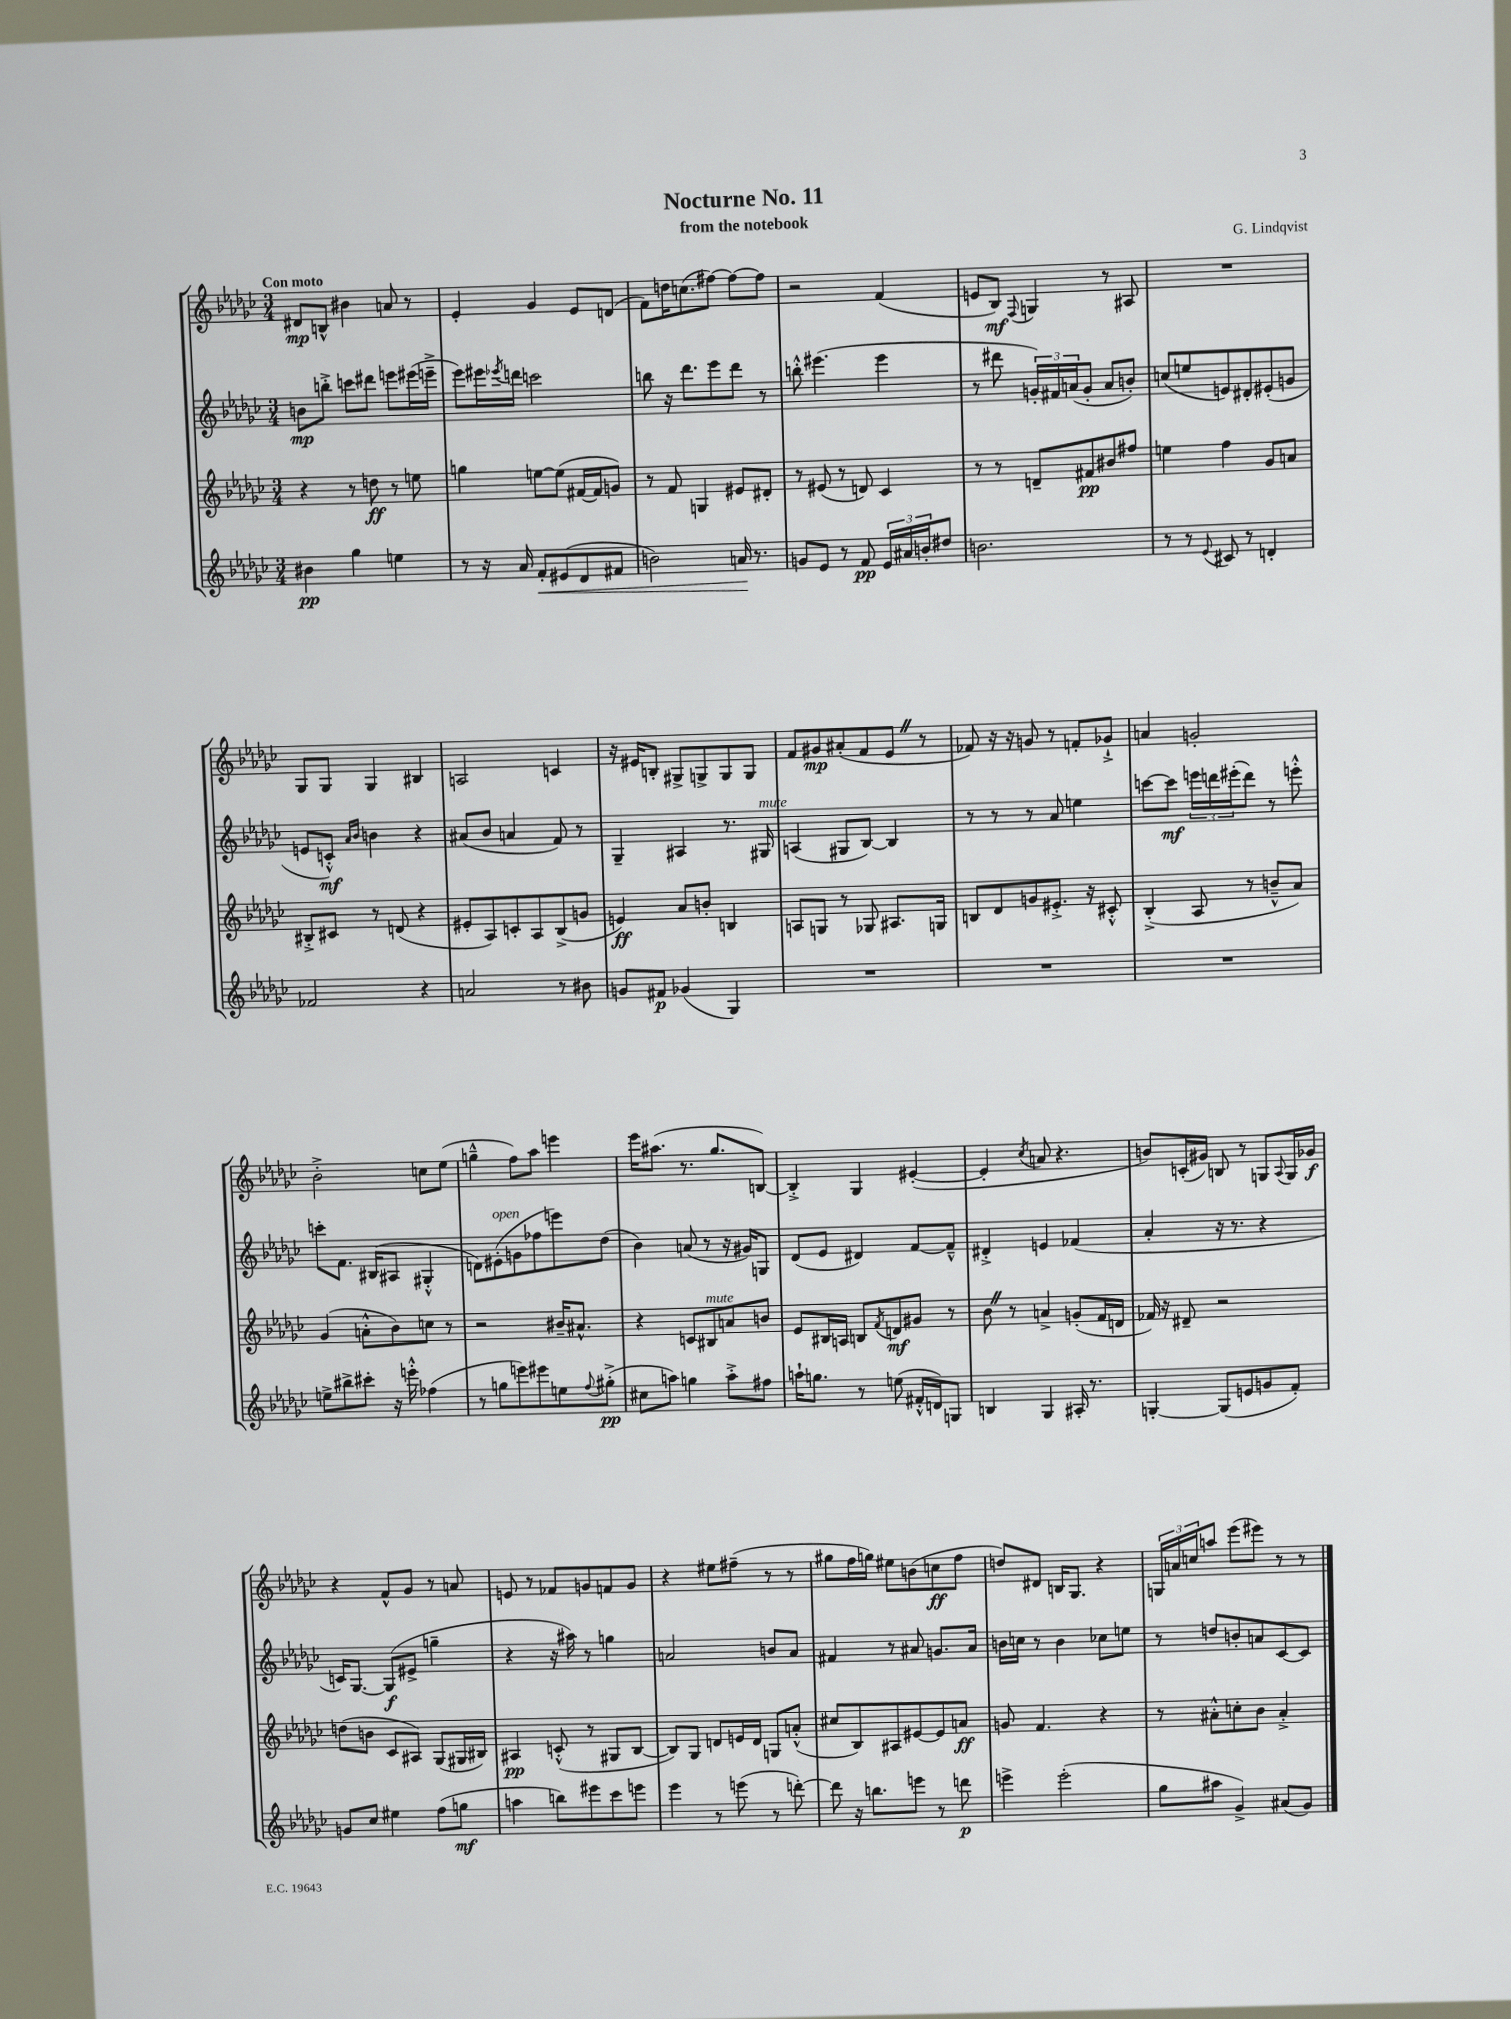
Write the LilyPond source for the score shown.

\header { title = "Nocturne No. 11" composer = "G. Lindqvist" subtitle = "from the notebook" }
<<
\new StaffGroup <<
\new Staff = "s0" {
    \clef treble \key ges \major \numericTimeSignature \time 3/4 \tempo "Con moto"
    dis'8\mp b8-^ bis'4 a'8 r8 |
    ees'4-. ges'4 ees'8 d'8( |
    f'8) d''16 c''8.( fis''8~) fis''8~ fis''8 |
    r2 f'4( |
    e'8 bes8\mf) \appoggiatura { f8 } g4 r8 ais8 |
    R2. |
    ges8 ges8 ges4 bis4 |
    a2 c'4 |
    r16 eis'16 b8-. gis8-> g8-> g8 g8 |
    f'8 gis'8\mp ais'8-.( f'8 ees'8 \once \override BreathingSign.text = \markup { \musicglyph "scripts.caesura.straight" } \breathe r8 |
    fes'8) r16 r16 g'8 r8 f'8-. ges'8-!-> |
    a'4 g'2-. |
    bes'2-.-> c''8 ees''8( |
    g''4---^ f''8) aes''8 e'''4 |
    ees'''16 ais''8.( r8. ges''8. b8~) |
    b4-.-> ges4 eis'4~-.( |
    eis'4-. \acciaccatura { ces''8 } a'8 r4. |
    b'8) c'16-.( gis'16) b8 r8 g8 \appoggiatura { aes8 } g16 ges'16\f |
    r4 f'8-^ ges'8 r8 a'8 |
    e'8 r8 fes'8 g'8 f'8 g'8 |
    r4 eis''8 fis''8--( r8 r8 |
    gis''8 f''16 g''16) eis''8 b'8( c''8\ff f''8 |
    d''8) dis'8 b16 ges8. r4 |
    \tuplet 3/2 { g16 a'16 c''16 } a''8 ees'''8( eis'''8) r8 r8 \bar "|." |
}
\new Staff = "s1" {
    \clef treble \key ges \major \numericTimeSignature \time 3/4
    b'8\mp b''8-.-> c'''8 dis'''8 e'''8 eis'''16( e'''16---> |
    ees'''8) eis'''16 \acciaccatura { ees'''8 } d'''16 c'''2 |
    b''8 r16 des'''8. ees'''8 des'''8 r8 |
    b''8-.-^ eis'''4.( eis'''4 |
    r8 dis'''8 \tuplet 3/2 { g'16-.) fis'16 a'16( } g'8-. a'8 b'8-.) |
    c''8( e''8 e'8) dis'8-. eis'8-.( g'8 |
    e'8 c'8-.-^\mf) \grace { aes'16 bes'16 } b'4 r4 |
    ais'8( bes'8 a'4 f'8) r8 |
    ges4-- ais4 r8. gis16^\markup { \italic "mute" } |
    a4( gis8 bes8~) bes4 |
    r8 r8 r8 aes'8 e''4 |
    c'''8~ c'''8\mf \tuplet 3/2 { e'''16 d'''16 eis'''16-.( } d'''8) r8 e'''8-.-^ |
    c'''8-. f'8. bis16( ais8 gis4-.-^ |
    d'8) eis'8-.^\markup { \italic "open" }( g'8 fes''8 e'''8) des''8( |
    bes'4) a'8( r8 r16 gis'16) g8 |
    des'8( ees'8 dis'4) f'8~ f'8---^ |
    dis'4-.-> e'4 fes'4( |
    aes'4-. r16 r8. r4 |
    c'16) ges8.~ ges8\f( eis'8-> g''4-- |
    r4 r16 ais''16) r8 g''4 |
    a'2 b'8 a'8 |
    fis'4 r8 ais'8 g'8. ais'16 |
    b'16 c''16 r8 b'4 ces''8 e''8 |
    r8 d''8 b'8-. a'8 ces'8~ ces'8 \bar "|." |
}
\new Staff = "s2" {
    \clef treble \key ges \major \numericTimeSignature \time 3/4
    r4 r8 d''8\ff r8 e''8 |
    g''4 e''8~ e''8( fis'16~ fis'16 g'8) |
    r8 f'8 g4 eis'8 dis'8-. |
    r8 eis'8( r8 d'8) ces'4 |
    r8 r8 d'8-- fis'8\pp bis'8 fis''8 |
    e''4 f''4 ges'8 a'8 |
    bis8-.-> cis'8 r8 d'8( r4 |
    eis'8-. aes8) c'8-. aes8 bes8->( g'8 |
    e'4\ff) aes'8 b'8-. b4 |
    a8 g8 r8 ges8 ais8. g16 |
    b8 des'8 g'8 eis'8.-.-> r16 cis'8-.-^ |
    bes4-.->( aes8 r8 b'8---^ aes'8) |
    ges'4( a'8-.-^ bes'8) c''8 r8 |
    r2 bis'16-- ais'8.-^ |
    r4 c'8 bis8^\markup { \italic "mute" } a'8 b'8 |
    ees'8 bis16 a16 b8 \acciaccatura { f'8 } d'8\mf gis'8 r8 |
    bes'8 \once \override BreathingSign.text = \markup { \musicglyph "scripts.caesura.straight" } \breathe r8 a'4-> g'8-.( f'16 d'16 |
    fes'16) r16 dis'8-- r2 |
    d''8( b'8 ces'8 ais8) ges8( gis16 bis16) |
    ais4\pp c'8-.-^( r8 gis8 bes8~ |
    bes8) ges8 d'8 e'16 d'16 g8 a'8-.-^( |
    cis''8 bes8) ais8 eis'8~ eis'8 a'8\ff |
    g'8 f'4. r4 |
    r8 ais'8-.-^ c''8-. bes'8 ais'4-.-> \bar "|." |
}
\new Staff = "s3" {
    \clef treble \key ges \major \numericTimeSignature \time 3/4
    bis'4\pp ges''4 e''4 |
    r8 r16 aes'16 f'8-.\< eis'8( des'8 fis'8 |
    b'2) a'16\! r8. |
    g'8 ees'8 r8 f'8\pp \tuplet 3/2 { ees'16 ais'16 b'16-. } dis''8 |
    b'2. |
    r8 r8 \appoggiatura { ees'8 } cis'8 r8 d'4-. |
    fes'2 r4 |
    a'2 r8 bis'8 |
    g'8 fis'8\p ges'4( ges4) |
    R2. |
    R2. |
    R2. |
    e''8-> bis''8-> cis'''8-. r16 e'''16-.-^ fes''4( |
    r8 g''8 e'''8) eis'''8 e''8 \appoggiatura { f''8 } gis''8-.->\pp( |
    cis''8 a''8) g''4 a''8-.-> fis''8 |
    a''16-! g''8. r8 e''8( fis'16-.-^ d'16) g8 |
    b4 ges4 ais16-. r8. |
    g4~-. g8( e'8 g'8 f'8-.) |
    g'8 ces''8 eis''4 f''8( g''8\mf |
    a''4 b''8) eis'''8 ces'''8 e'''8 |
    ees'''4 r8 e'''8( r8 d'''8~-.) |
    d'''8 r16 b''8. e'''8 r8 d'''8\p |
    e'''4-> e'''2-.( |
    ges''8 ais''8 ges'4->) ais'8( ges'8) \bar "|." |
}
>>
>>
\layout { \context { \Score \remove "Bar_number_engraver" } }
